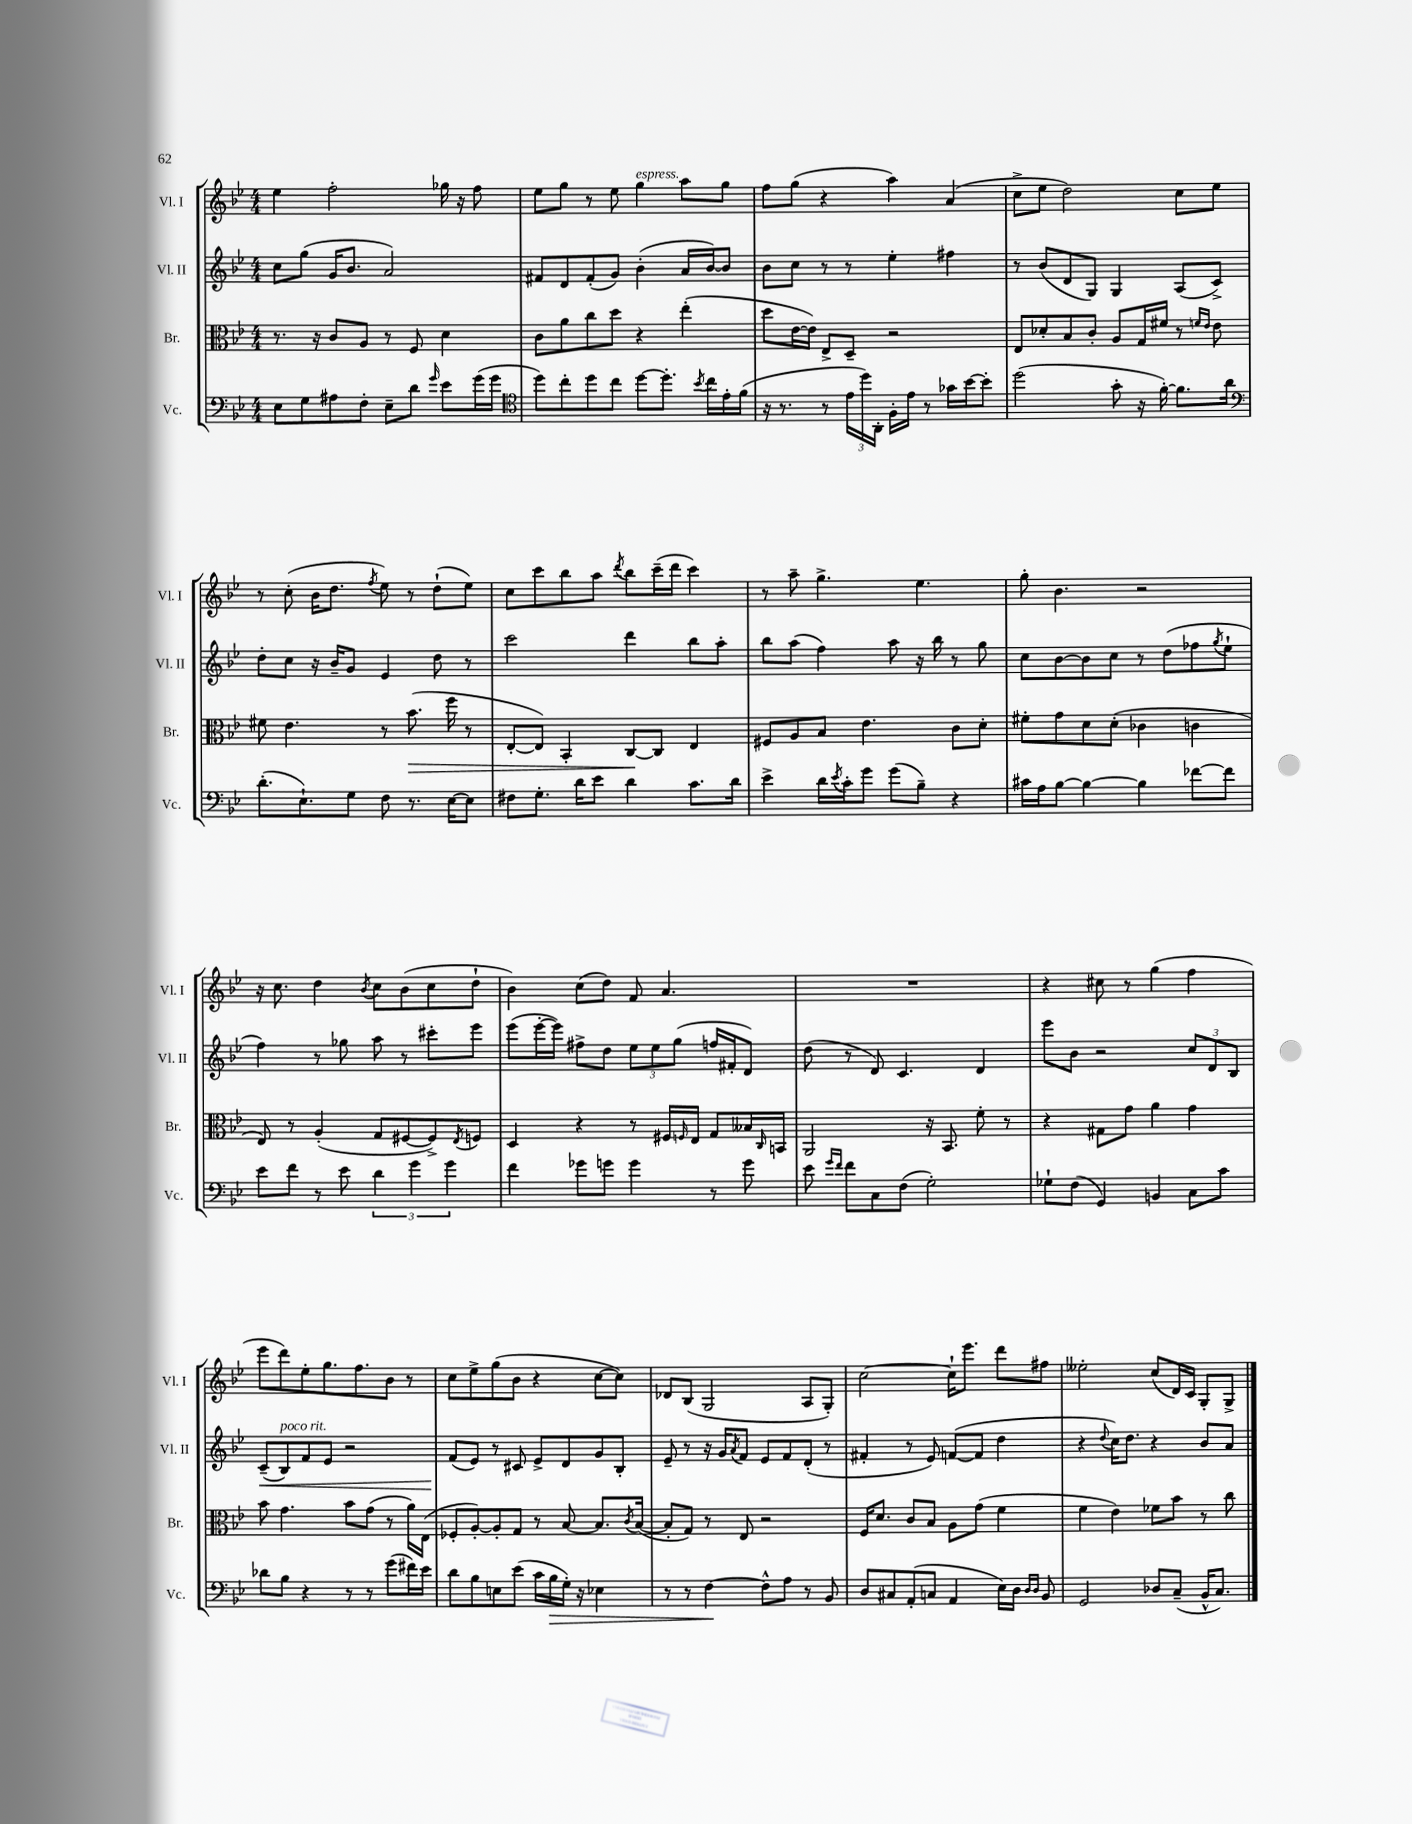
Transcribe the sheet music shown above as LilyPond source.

<<
\new StaffGroup <<
\new Staff = "s0" \with { instrumentName = "Vl. I" shortInstrumentName = "Vl. I" } {
    \clef treble \key bes \major \numericTimeSignature \time 4/4
    ees''4 f''2-. ges''16 r16 f''8 |
    ees''8 g''8 r8 ees''8 g''4^\markup { \italic "espress." } a''8 g''8 |
    f''8 g''8( r4 a''4) a'4( |
    c''8-> ees''8 d''2) c''8 ees''8 |
    r8 c''8-.( bes'16 d''8. \acciaccatura { f''8 } ees''8) r8 d''8-!( ees''8) |
    c''8 c'''8 bes''8 a''8 \acciaccatura { d'''8 } bes''8 c'''16--( d'''16 c'''4) |
    r8 a''8-- g''4.-> ees''4. |
    g''8-. bes'4. r2 |
    r16 c''8. d''4 \acciaccatura { bes'8 } c''8 bes'8( c''8 d''8-! |
    bes'4) c''8( d''8) f'8 a'4. |
    R1 |
    r4 cis''8 r8 g''4( f''4 |
    ees'''8 d'''8) ees''8-. g''8. f''8. bes'8 r8 |
    c''8 ees''8-> g''8( bes'8 r4 c''8~ c''8) |
    des'8 bes8( g2 a8 g8-.) |
    c''2~ c''16-! ees'''8. d'''8 fis''8 |
    eeses''2-. c''8( d'16) c'16 g8-. g8-> \bar "|." |
}
\new Staff = "s1" \with { instrumentName = "Vl. II" shortInstrumentName = "Vl. II" } {
    \clef treble \key bes \major \numericTimeSignature \time 4/4
    c''8 g''8( g'16 bes'8. a'2) |
    fis'8 d'8 fis'8-.( g'8) bes'4-.( a'16 bes'16~) bes'8 |
    bes'8 c''8 r8 r8 ees''4-. fis''4 |
    r8 bes'8( d'8 g8) g4 a8( c'8->) |
    d''8-. c''8 r16 bes'16-- g'8 ees'4 d''8 r8 |
    c'''2 d'''4 bes''8 a''8-. |
    bes''8 a''8( f''4) a''8 r16 bes''16 r8 g''8 |
    c''8 bes'8~ bes'8 c''8 r8 d''8( fes''8 \acciaccatura { g''8 } ees''8-! |
    f''4) r8 ges''8 a''8 r8 cis'''8-. ees'''8 |
    ees'''8( ees'''16~-. ees'''16) fis''8-> d''8 \tuplet 3/2 { ees''8 ees''8 g''8( } f''16 fis'16-. d'8) |
    d''8( r8 d'8) c'4. d'4 |
    ees'''8 bes'8 r2 \tuplet 3/2 { c''8 d'8 bes8 } |
    c'8--\<( bes8^\markup { \italic "poco rit." }) f'8 ees'8 r2 |
    f'8\!( ees'8) r8 cis'8 ees'8-> d'8 g'8 bes8-. |
    ees'8-- r8 r16 g'16 \acciaccatura { a'8 } f'8 ees'8 f'8 d'8-.( r8 |
    fis'4-. r8 ees'8) f'8~( f'8 d''4 |
    r4 \appoggiatura { d''8 } c''16) d''8. r4 bes'8 a'8 \bar "|." |
}
\new Staff = "s2" \with { instrumentName = "Br." shortInstrumentName = "Br." } {
    \clef alto \key bes \major \numericTimeSignature \time 4/4
    r8. r16 c'8 a8 r8 f8 d'4 |
    c'8 a'8 c''8 d''8 r4 ees''4-.( |
    d''8 ees'16~ ees'16) ees8-> d8-- r2 |
    ees8 des'8-. bes8 c'8-. a8 g16 fis'16 r8 \grace { f'16 ees'16 } ees'8 |
    fis'8 ees'4. r8 bes'8.\>( f''16 r8 |
    ees8~-. ees8) bes,4-. c8~\! c8 ees4 |
    fis8 a8 bes8 ees'4. c'8 d'8-. |
    fis'8-. g'8 d'8 d'8-.( ces'4 c'4 |
    ees8) r8 a4-.( g8 fis8~ fis8->) \acciaccatura { ees8 } f8 |
    d4 r4 r8 fis16 \grace { f16 } ees16 g8 beses16 \grace { c16 } b,16 |
    a,2 r16 bes,8. f'8-. r8 |
    r4 gis8 g'8 a'4 g'4 |
    bes'8 g'4. bes'8 g'8( r8 a'16) ees16( |
    fes8-. a8~-.) a8-. g8 r8 bes8~ bes8. \acciaccatura { c'8 } bes16~( |
    bes8-. g8) r8 ees8 r2 |
    f16 d'8. c'8 bes8 a8 g'8( f'4 |
    f'4 ees'4) fes'8 bes'8 r8 c''8 \bar "|." |
}
\new Staff = "s3" \with { instrumentName = "Vc." shortInstrumentName = "Vc." } {
    \clef bass \key bes \major \numericTimeSignature \time 4/4
    ees8 g8 ais8 f8-. ees8-- d'8 \grace { g'16 } ees'8 g'16( g'16 |
    \clef tenor d''8) c''8-. d''8 c''8 d''8~ d''8.-. \acciaccatura { bes'8 } c''16 ees'16-. f'16( |
    r16 r8. r8 \tuplet 3/2 { ees'16 d''16) a,16-. } f16-. ees'16 r8 ges'16 bes'16~ bes'8-. |
    d''2( g'8-. r16 f'16~-.) f'8. a'16 |
    \clef bass d'8.-.( ees8.-!) g8 f8 r8. ees16~ ees8 |
    fis8 g8.-. d'16 ees'8 d'4 c'8. d'16 |
    ees'4-> d'16 \acciaccatura { ees'8 } c'16-. g'8 g'8( bes8--) r4 |
    cis'16 a16 bes8~ bes4~ bes4 fes'8~ fes'8 |
    ees'8 f'8 r8 ees'8 \tuplet 3/2 { d'4 g'4 g'4 } |
    f'4 ges'8 g'8 g'4 r8 g'8 |
    ees'8 \grace { g'16 f'16 } f'8 c8 f8( g2-.) |
    ges8-! f8( g,4) b,4 c8 c'8 |
    des'8 bes8 r4 r8 r8 g'8( fis'16) ees'16 |
    d'8 bes8 e8 ees'8( c'16 bes16\> g16-.) r16 ees4 |
    r8 r8 f4~\! f8-^ a8 r8 bes,8 |
    d8 cis8 a,8-.( c8 a,4 ees16) d16 \grace { d16 d16 } bes,8 |
    g,2 des8 c8--( bes,16-^ c8.) \bar "|." |
}
>>
>>
\layout { \context { \Score \remove "Bar_number_engraver" } }
